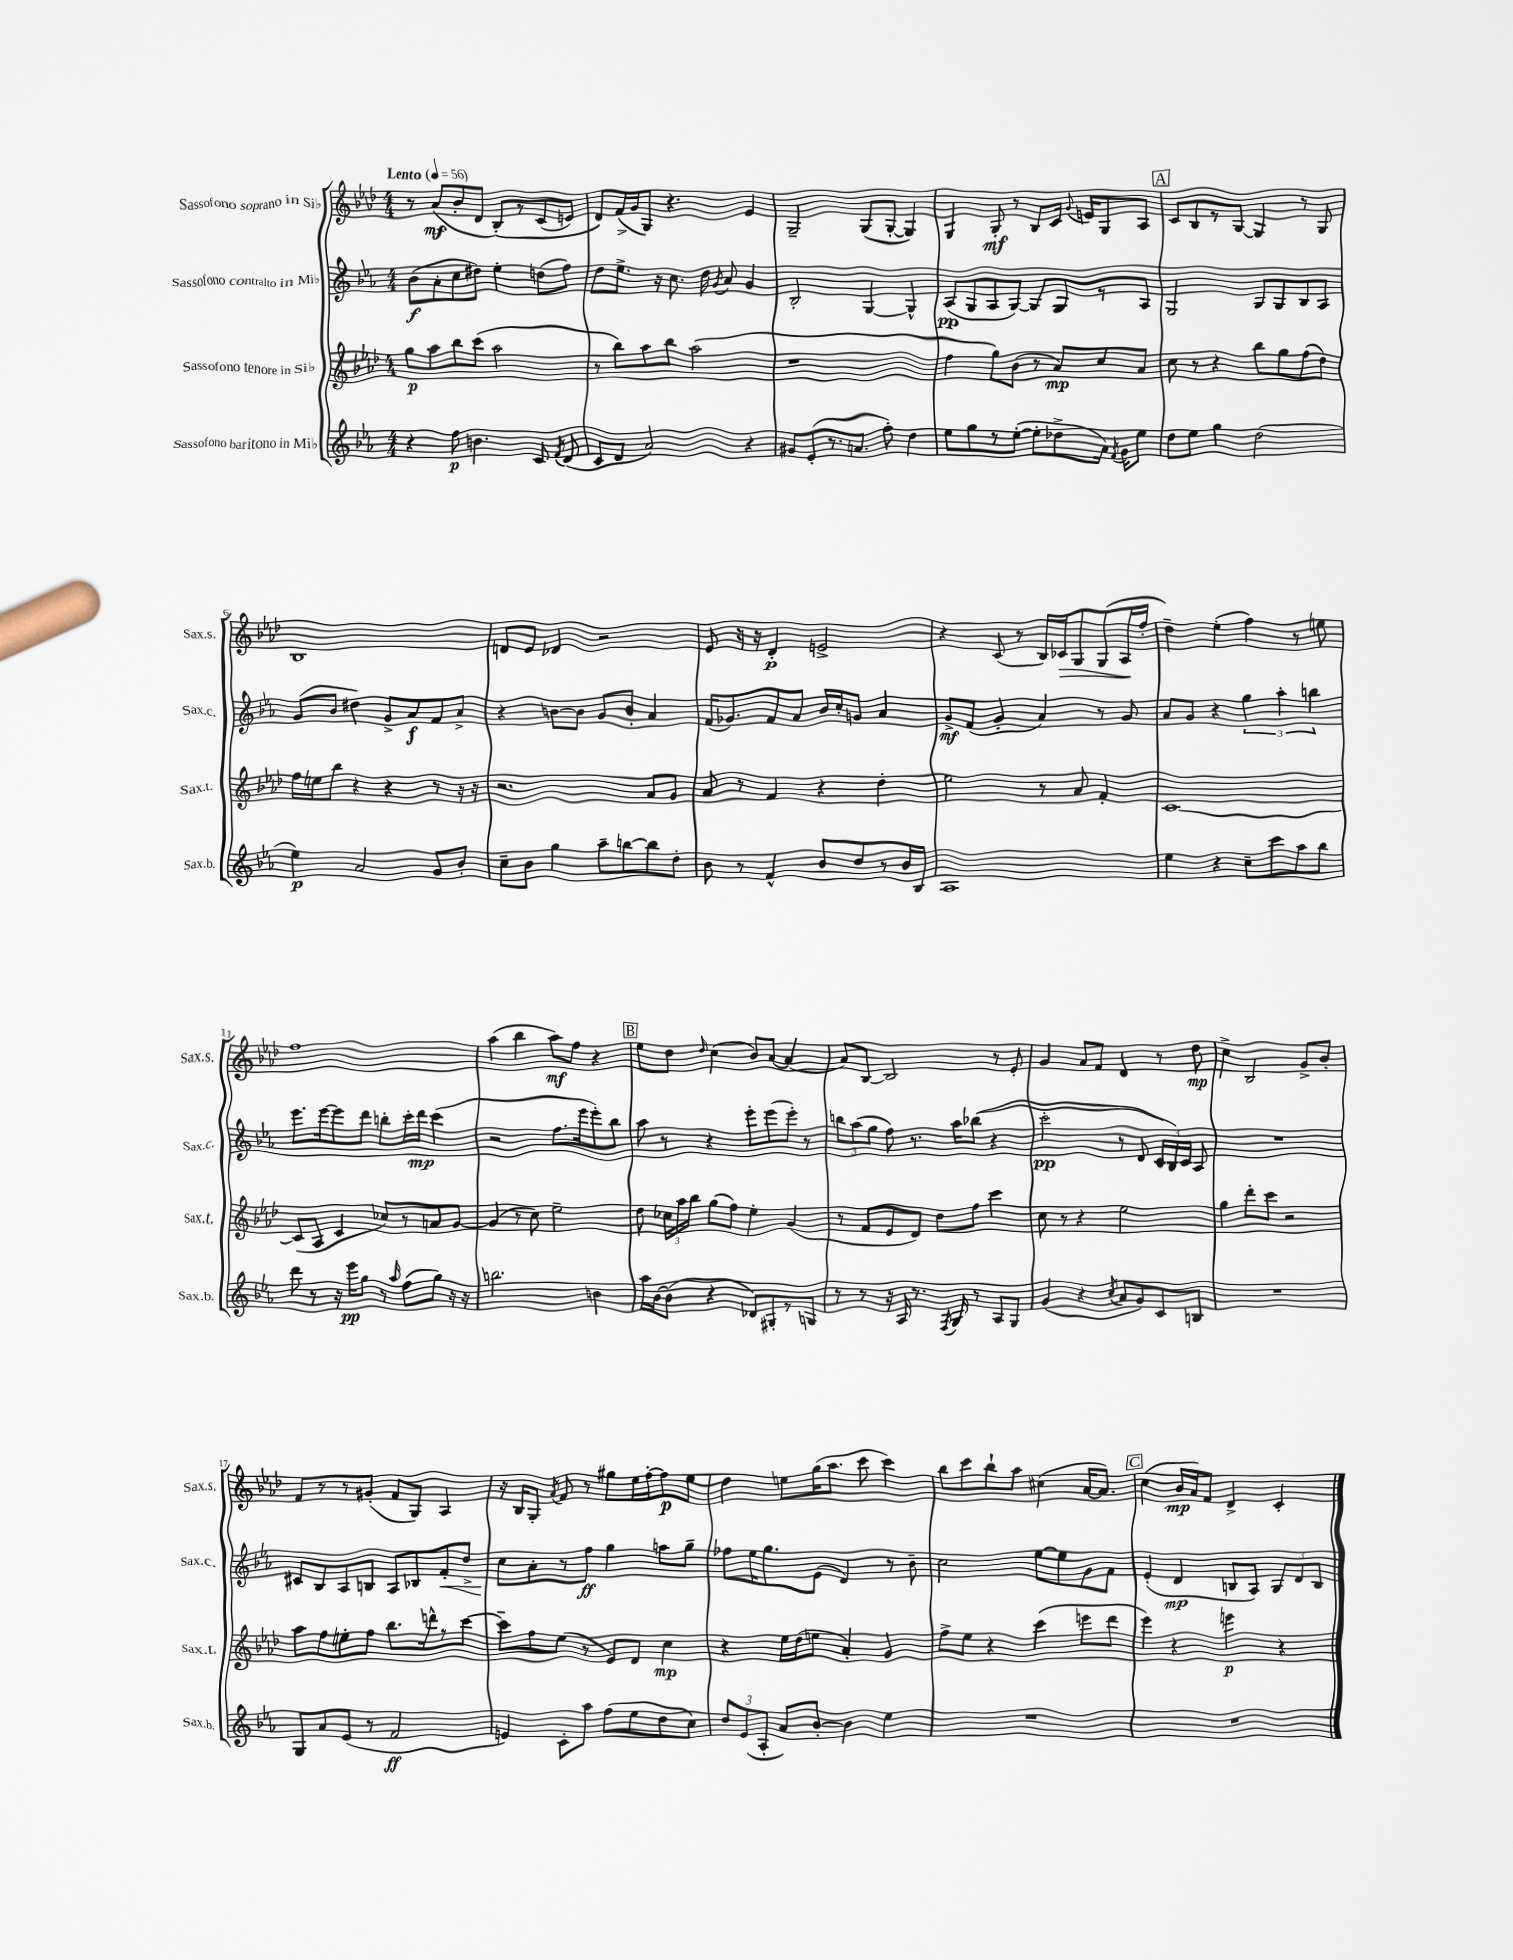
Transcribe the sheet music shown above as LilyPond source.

<<
\new StaffGroup <<
\new Staff = "s0" \with { instrumentName = "Sassofono soprano in Sib" shortInstrumentName = "Sax.s." } {
    \clef treble \key aes \major \numericTimeSignature \time 4/4 \tempo "Lento" 4 = 56
    \autoBeamOff r8 aes'8[\mf( bes'8-. des'8] bes8[-.)\( r8 c'8( e'8]) |
    des'8[\) f'16->( g'16 g8]) r4. ees'4 |
    g2-- g8[( g8]~-. g4) |
    g4 g8-.\mf r8 bes8[ c'16] \appoggiatura { g'8 } e'16[ g8 aes8] |
    \mark \markup { \box "A" } c'8[ bes8 r8 g8]~ g4 r8 g8 |
    bes1 |
    d'8[ ees'8] des'4 r2 |
    ees'8 r16 r16 des'4-.\p e'2-> |
    r4 c'8( r8 bes16[) ces'16\> g8 g8( aes16\! f''16]-. |
    des''4--) ees''4-.( f''4) r8 e''8 |
    f''1 |
    aes''4( bes''4 aes''8[\mf) f''8] r4 |
    \mark \markup { \box "B" } ees''8[ des''8] \grace { des''16 } c''4( bes'8[) aes'8]~ aes'4( |
    aes'8[) bes8]~ bes2 r8 ees'8-. |
    g'4 aes'8[ f'8] des'4 r8 des''8\mp |
    c''4-> bes2 g'8[-> bes'8]-. |
    f'8[ r8 r8 gis'8]-.( f'8[ g8]) aes4 |
    r16 bes16[ g8]-. \acciaccatura { aes'8 } f'8 r8 gis''8[ ees''16 f''16~-. f''8\p ees''8] |
    des''4 e''8[ g''16( aes''8.] c'''8 c'''4) |
    bes''8[ c'''8 bes''8-! aes''8] cis''4( aes'16[~ aes'8.]) |
    \mark \markup { \box "C" } c''4( bes'16[\mp aes'16) f'8] des'4-> c'4-. \bar "|." |
}
\new Staff = "s1" \with { instrumentName = "Sassofono contralto in Mib" shortInstrumentName = "Sax.c." } {
    \clef treble \key ees \major \numericTimeSignature \time 4/4
    \autoBeamOff bes'8[\f( aes'8-. c''8 dis''8]) ees''4-. d''8[( f''8]) |
    d''8[ ees''8.]-> r16 c''8. d''16 \acciaccatura { g'8 } aes'8 g'4 |
    bes2-. g4~ g4-^ |
    aes8[\pp( g8 aes8 g8]~) g8[ g8 r8 aes8] |
    \mark \markup { \box "A" } g2 g8[ g8 bes8 aes8] |
    g'8[( bes'8] dis''4) g'8[-> aes'8\f f'8 aes'8]-> |
    r4 b'8[~ b'8] g'8[ b'8]-. aes'4 |
    f'16[( ges'8.) f'8 aes'8] bes'16[ c''16-. g'8] aes'4 |
    g'8[->\mf f'8]( g'4-. aes'4) r8 g'8 |
    aes'8[ g'8] r4 \tuplet 3/2 { g''4 aes''4-. b''4 } |
    ees'''8.[ ees'''16~ ees'''8 d'''8] b''8[-. c'''16-. d'''16]\mp c'''4( |
    r2 f''8.[ ees'''16 ees'''8-.) bes''8] |
    \mark \markup { \box "B" } aes''8 r8 r4 ees'''8[-. ees'''8( ees'''8]-.) r8 |
    \tuplet 3/2 { b''8[ aes''8( g''8] } f''8) r8. aes''16[ bes''8](\( r4 |
    c'''2-.\pp r8 d'8 \tuplet 3/2 { c'16[) bes16\) c'16] } aes8 |
    R1 |
    cis'8[ bes8 aes8 b8] aes8[ bes8 f'8-.\< d''8]-> |
    c''8[\! aes'8-. r8 f''8]\ff g''4 a''8[ g''8]-- |
    fes''8[ ees''16 g''8. ees'8]( d'4) r8 bes'8-- |
    c''2 ees''8[~ ees''8 g'8 f'8] |
    \mark \markup { \box "C" } ees'4-.( d'4\mp b8[ aes8]) \tuplet 3/2 { g8[ d'8 b8] } \bar "|." |
}
\new Staff = "s2" \with { instrumentName = "Sassofono tenore in Sib" shortInstrumentName = "Sax.t." } {
    \clef treble \key aes \major \numericTimeSignature \time 4/4
    \autoBeamOff g''8[\p aes''8 bes''8 c'''8]( aes''2 |
    r8 bes''8[) aes''8 bes''8] aes''2( |
    r1 |
    f''4 g''8[) bes'8]( r8 aes'8[\mp) c''8 aes'8] |
    \mark \markup { \box "A" } c''8 r8 r4 bes''8[ g''8 f''8( des''8]) |
    f''16[ e''16 bes''8] r4 r4 r8 r16 r16 |
    r2. aes'8[ g'8] |
    aes'8 r8 f'4 r4 des''4-. |
    ees''2 r8 aes'8 f'4-. |
    c'1~ |
    c'8[( aes8] c'4 ces''8[) r8 a'8 g'8]~ |
    g'4( r8 c''8) ees''2-- |
    \mark \markup { \box "B" } des''8 \tuplet 3/2 { ces''16[ aes''16 bes''16] } g''8[( f''8]) ees''4-. g'4( |
    r8 f'8[ ees'8 des'8]) des''8[ f''8] c'''4 |
    c''8 r8 r4 ees''2 |
    g''4 des'''8[-. c'''8] r2 |
    aes''8[ f''8 e''8-. f''8] bes''8.[ d'''16-^ r8 c'''8]~ |
    c'''8[-- f''8 ees''8]( r8 ees'8[) des'8] c''4\mp |
    r4 ees''16[ des''16( e''8] aes'4-.) g'4 |
    f''8[-> ees''8] r4 c'''4( e'''8[ des'''8] |
    \mark \markup { \box "C" } ees'''4) r4 e'''4\p r4 \bar "|." |
}
\new Staff = "s3" \with { instrumentName = "Sassofono baritono in Mib" shortInstrumentName = "Sax.b." } {
    \clef treble \key ees \major \numericTimeSignature \time 4/4
    \autoBeamOff r4 f''8\p b'4. c'8 \acciaccatura { f'8 } d'8( |
    c'8[ d'8] aes'2) r4 |
    gis'8[ ees'8-.( r8. a'8.] f''8-.) d''4 |
    ees''8[ g''8 r8 ees''8]~-.( ees''8[-. des''8-> aes'16]) \acciaccatura { f'8 } g'16[ ees''8] |
    \mark \markup { \box "A" } d''8[ ees''8] g''4 d''2( |
    ees''4\p) aes'2 g'8[ bes'8]-. |
    c''8[-- bes'8] g''4 aes''8[-- b''8~ b''8 d''8]-. |
    bes'8 r8 f'4-^ bes'8[ d''8 r8 bes'16 bes16] |
    aes1 |
    ees''4 r4 c''8[-- c'''8 aes''8 bes''8] |
    d'''8 r8 r16 ees'''16[\pp g''8] r8 \grace { aes''16 } f''8[( g''8]) r16 r16 |
    b''2. b'4 |
    \mark \markup { \box "B" } aes''16[ bes'16~ bes'8]( r4 des'8[) gis8-. r8 g8] |
    r8 r8 r16 aes16 r8. \acciaccatura { f8 } g16 r8 aes8[ g8] |
    g'4( r4 \acciaccatura { c''8 } aes'8[ g'8) c'8 b8] |
    R1 |
    g8[ aes'8 ees'8]( r8 f'2\ff |
    e'4) c'8[-. aes''8] f''8[( ees''8 d''8 c''8]) |
    \tuplet 3/2 { d''8[ ees'8( aes8]-. } aes'8[) bes'8]~-. bes'4 ees''4 |
    R1 |
    \mark \markup { \box "C" } R1 \bar "|." |
}
>>
>>
